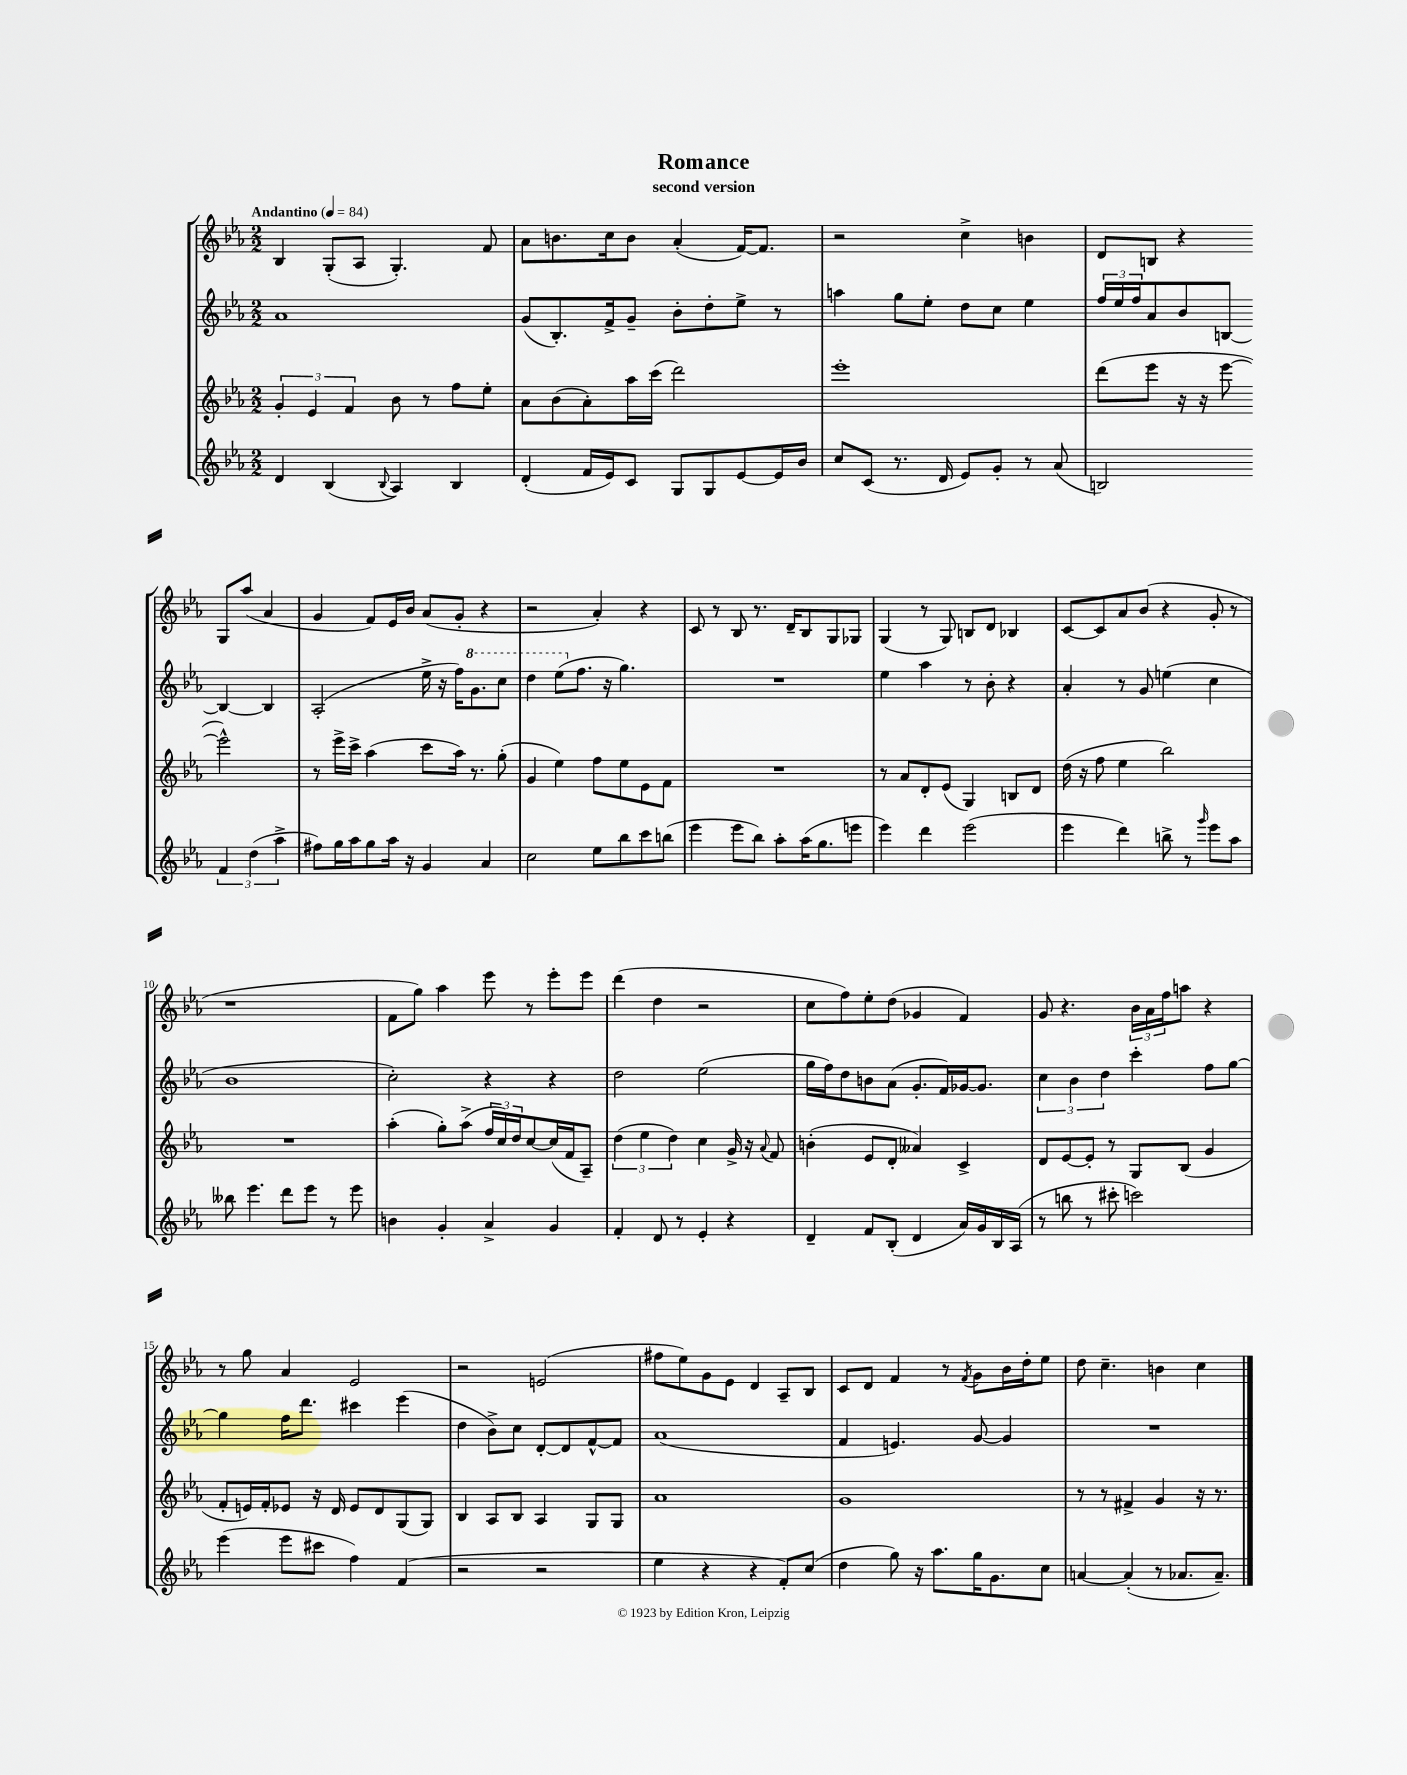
\header { title = "Romance" subtitle = "second version" }
<<
\new StaffGroup <<
\new Staff = "s0" {
    \clef treble \key ees \major \numericTimeSignature \time 2/2 \tempo "Andantino" 4 = 84
    bes4 g8-.( aes8 g4.-.) f'8 |
    aes'8 b'8. c''16 b'8 aes'4-.( f'16~) f'8. |
    r2 c''4-> b'4 |
    d'8 b8 r4 g8 aes''8( aes'4 |
    g'4 f'8) ees'16 bes'16 aes'8( g'8-. r4 |
    r2 aes'4-.) r4 |
    c'8 r8 bes8 r8. d'16-- bes8 g8 ges8 |
    g4( r8 g8) b8 d'8 bes4 |
    c'8~ c'8 aes'8 bes'8( r4 g'8-. r8 |
    r1 |
    f'8 g''8) aes''4 ees'''8 r8 ees'''8-. ees'''8 |
    d'''4( d''4 r2 |
    c''8 f''8) ees''8-. d''8( ges'4 f'4) |
    g'8 r4. \tuplet 3/2 { bes'16 aes'16 f''16 } a''8 r4 |
    r8 g''8 aes'4 ees'2 |
    r2 e'2( |
    fis''8 ees''8) g'8 ees'8 d'4 aes8-- bes8 |
    c'8 d'8 f'4 r8 \acciaccatura { f'8 } g'8 bes'16 d''16-. ees''8 |
    d''8 c''4.-- b'4 c''4 \bar "|." |
}
\new Staff = "s1" {
    \clef treble \key ees \major \numericTimeSignature \time 2/2
    aes'1 |
    g'8( bes8.-.) f'16-> g'8-- bes'8-. d''8-. ees''8-> r8 |
    a''4 g''8 ees''8-. d''8 c''8 ees''4 |
    \tuplet 3/2 { f''16 ees''16 f''16 } aes'8 bes'8 b8~ b4~ b4 |
    aes2-.( ees''16-> r16 f''16) \ottava #1 g''8. c'''8 |
    d'''4 ees'''8( \ottava #0 f''8. r16 g''4.) |
    R1 |
    ees''4 aes''4 r8 bes'8-. r4 |
    aes'4-. r8 g'8 e''4( c''4 |
    bes'1 |
    c''2-.) r4 r4 |
    d''2 ees''2( |
    g''16 f''16) d''8 b'8 aes'8( g'8.-. f'16) ges'16~ ges'8. |
    \tuplet 3/2 { c''4 bes'4 d''4 } c'''4-. f''8 g''8~ |
    g''4 f''16 d'''8. cis'''4 ees'''4( |
    d''4 bes'8->) c''8 d'8~-. d'8 f'8~-^ f'8 |
    aes'1( |
    f'4 e'4.) g'8~ g'4 |
    R1 \bar "|." |
}
\new Staff = "s2" {
    \clef treble \key ees \major \numericTimeSignature \time 2/2
    \tuplet 3/2 { g'4-. ees'4 f'4 } bes'8 r8 f''8 ees''8-. |
    aes'8 bes'8( aes'8-.) aes''16 c'''16( d'''2) |
    ees'''1-. |
    d'''8( ees'''8 r16 r16 ees'''8~ ees'''2-^) |
    r8 ees'''16-> c'''16-> aes''4( c'''8 aes''16) r8. g''8-.( |
    g'4 ees''4) f''8 ees''8 ees'8 f'8 |
    R1 |
    r8 aes'8 d'8-. ees'8( g4) b8 d'8 |
    d''16( r16 f''8 ees''4 bes''2) |
    R1 |
    aes''4-.( g''8-.) aes''8->( \tuplet 3/2 { f''16 c''16) d''16 } c''8~ c''16( f'16 aes8--) |
    \tuplet 3/2 { d''4( ees''4 d''4) } c''4 g'16-> r16 \appoggiatura { aes'8 } f'8 |
    b'4-.( ees'8 d'8-. aeses'4) c'4-> |
    d'8 ees'8~ ees'8-. r8 g8 bes8( g'4 |
    f'8-. e'16) f'16-. ees'8 r16 d'16 ees'8 d'8 g8( g8) |
    bes4 aes8 bes8 aes4 g8 g8 |
    aes'1 |
    g'1 |
    r8 r8 fis'4-> g'4 r16 r8. \bar "|." |
}
\new Staff = "s3" {
    \clef treble \key ees \major \numericTimeSignature \time 2/2
    d'4 bes4( \appoggiatura { bes8 } aes4) bes4 |
    d'4-.( f'16 ees'16) c'8 g8 g8 ees'8~ ees'16 bes'16 |
    c''8 c'8( r8. d'16 ees'8) g'8-. r8 aes'8( |
    b2) \tuplet 3/2 { f'4 d''4( aes''4-> } |
    fis''8) g''16 aes''16 g''8 aes''16 r16 g'4 aes'4 |
    c''2 ees''8 bes''8 c'''8 b''8( |
    ees'''4 ees'''8 bes''8) aes''8-. aes''16( g''8. e'''8 |
    ees'''4) d'''4 ees'''2( |
    ees'''4 d'''4) b''8-> r8 \grace { g'''16 } ees'''8 aes''8 |
    beses''8 ees'''4. d'''8 ees'''8 r8 ees'''8 |
    b'4 g'4-. aes'4-> g'4 |
    f'4-. d'8 r8 ees'4-. r4 |
    d'4-- f'8 bes8-.( d'4 aes'16) g'16 bes16 aes16( |
    r8 b''8 r8 cis'''8-. c'''2) |
    ees'''4( ees'''8 cis'''8 f''4) f'4( |
    r2 r2 |
    ees''4 r4 r4 f'8-.) c''8( |
    d''4 g''8) r16 aes''8. g''16 g'8. c''8 |
    a'4~ a'4-.( r8 aes'8. aes'8.--) \bar "|." |
}
>>
>>
